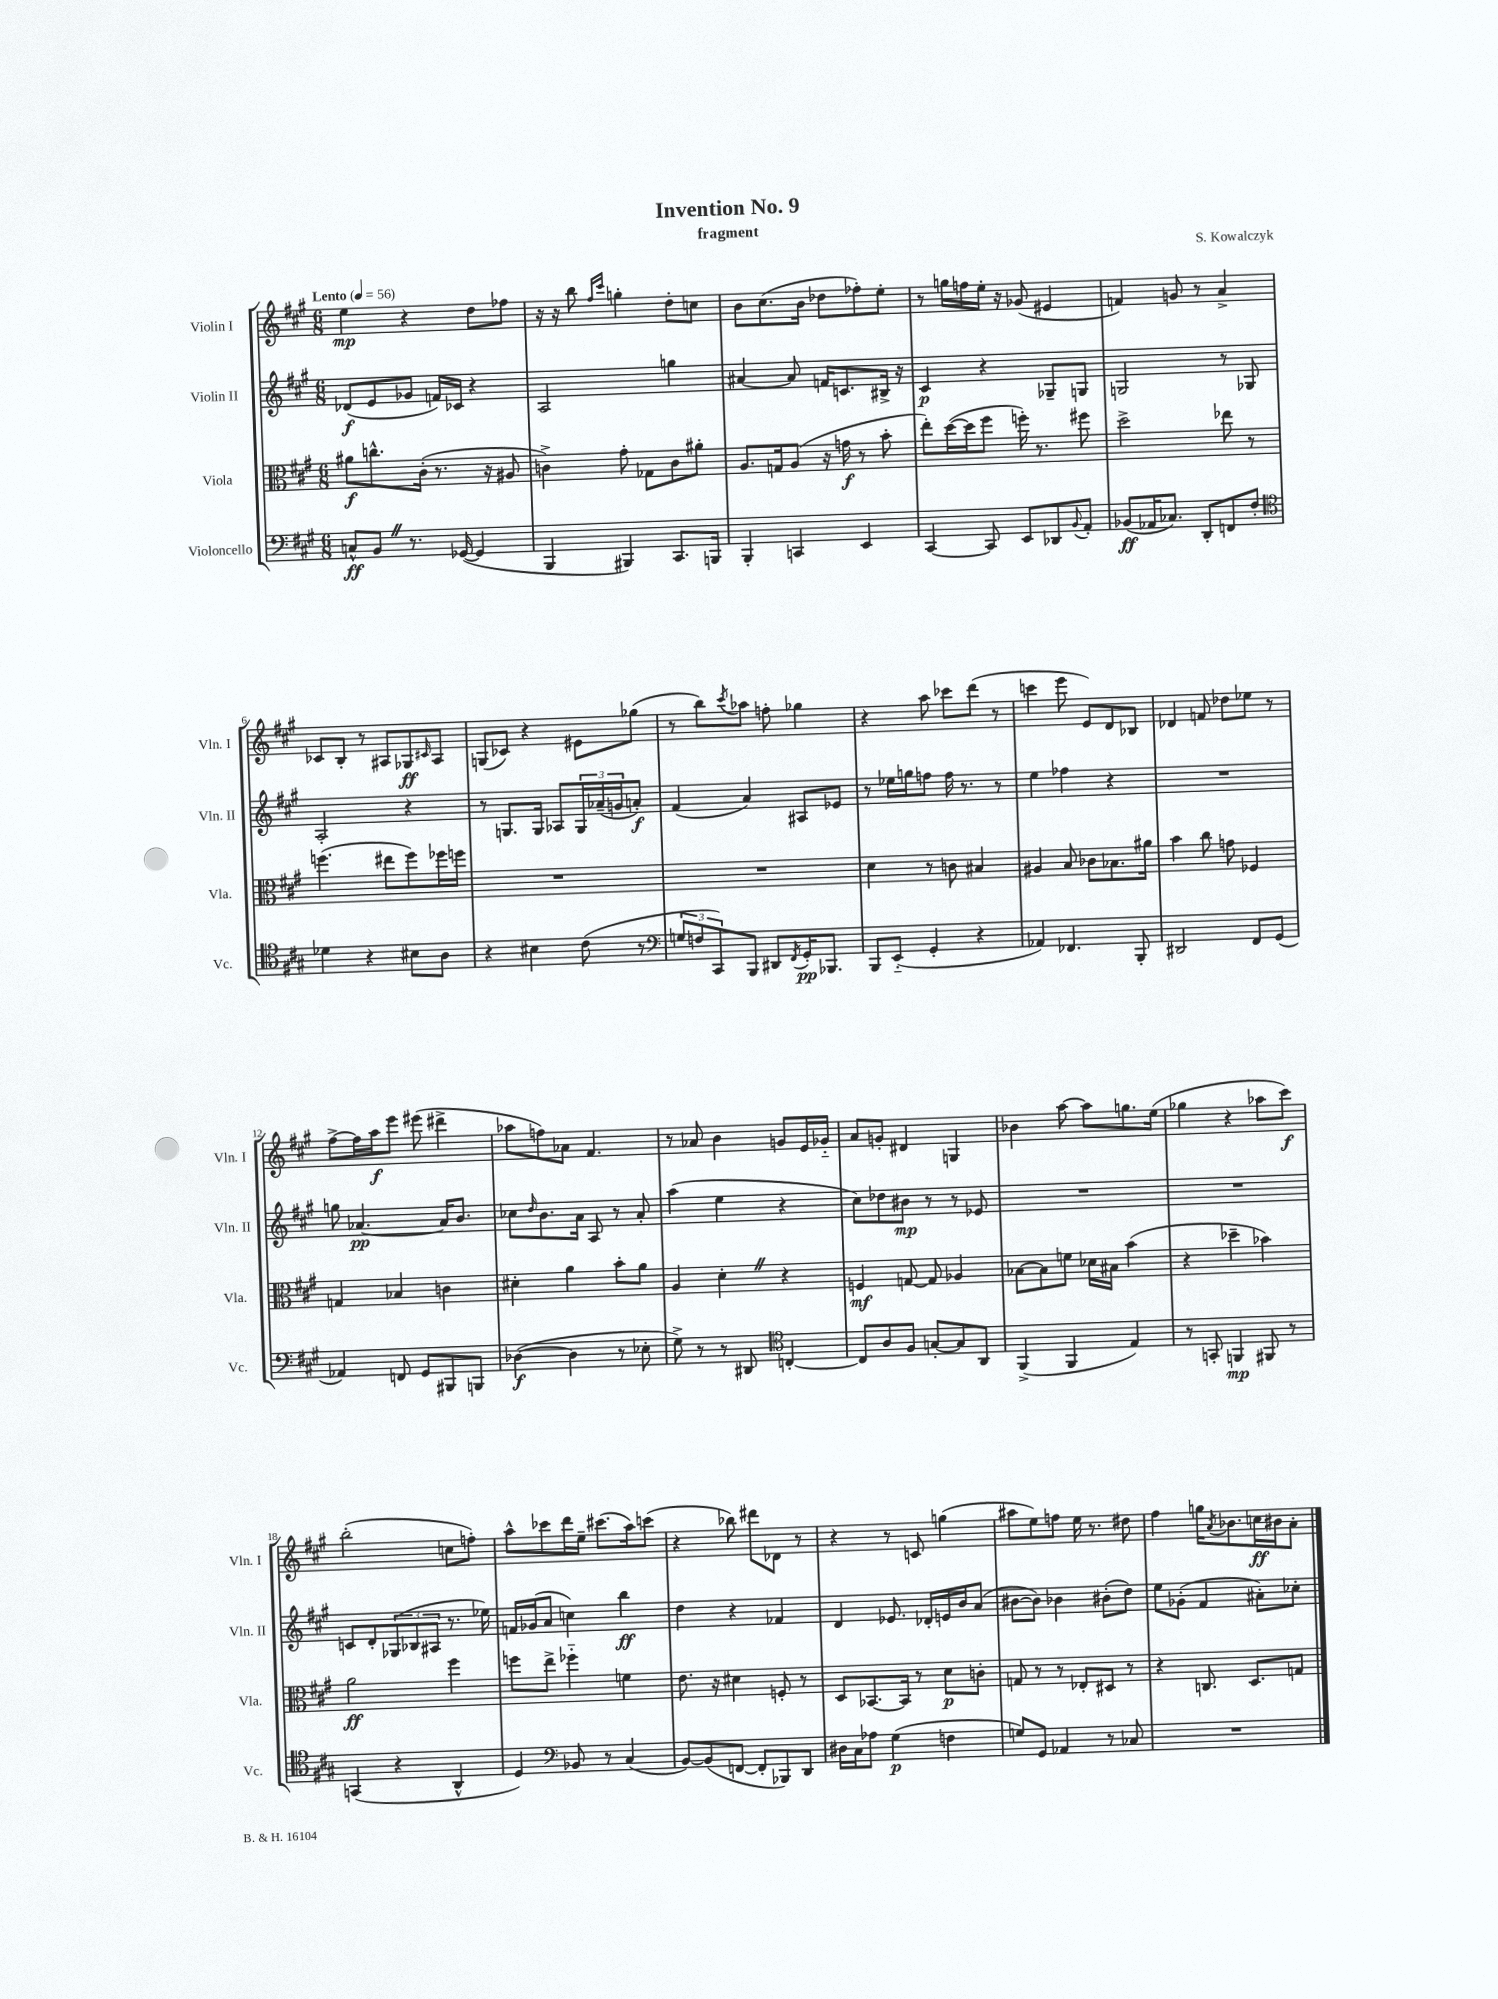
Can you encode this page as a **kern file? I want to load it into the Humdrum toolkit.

**kern	**kern	**kern	**kern
*staff4	*staff3	*staff2	*staff1
*clefF4	*clefC3	*clefG2	*clefG2
*k[f#c#g#]	*k[f#c#g#]	*k[f#c#g#]	*k[f#c#g#]
*M6/8	*M6/8	*M6/8	*M6/8
*MM56	*MM56	*MM56	*MM56
8C^^/L	8a#\L	(8d-/L	4ee\
8BB/J	8.cc^^\	8e/	.
8.r	.	8g-/J	4r
.	(16c#'\Jk	.	.
.	8.r	16f/LL)	.
([16GG-/	.	16c-/JJ	.
4GG-/]	.	4r	8dd\L
.	16r	.	.
.	8A#/	.	8ff-\J
=	=	=	=
4BBB/	4c^\)	2A/	16r
.	.	.	16r
.	.	.	8bb\
.	.	.	16qqff#/LL
.	.	.	16qqccc#/JJ
4BBB#/)	8g#'\	.	4gg'\
.	8G-\L	.	.
8.CC#/L	8c\	4gg\	8dd'\L
.	8a#'\J	.	8cc\J
16BBB/Jk	.	.	.
=	=	=	=
4BBB'/	8.A/L	[4a#/	8b\L
.	.	.	(8.cc#\
.	16G/k	.	.
4CC/	(8A/J	8a#/]	.
.	.	.	16b\Jk
.	16r	16f/LK	8dd-\L
.	16g\	8.c/	.
4EE/	8r	.	8ff-'\)
.	8b'\	16B#^/Jk	8ee'\J
.	.	16r	.
=	=	=	=
[4CC#/	8ee'\L)	4c#/	8r
.	([16dd\L	.	16gg\LL
.	16dd\]J	.	16ff\
8CC#/]	8ff#\J	4r	16ee'\JJ
.	.	.	16r
8EE/L	16ff'\)	.	(8g-/
.	8.r	.	.
8DD-/	.	8G-~/L	4e#/
8qqBB/	.	.	.
8AA'/J	8ff#\	8G/J	.
=	=	=	=
(8BB-/L	2dd^\	2G/	4f/)
16AA-/K	.	.	.
8.C-/J)	.	.	.
.	.	.	8g/
8DD'/L	.	.	8r
8FF/	8ee-\	8r	4a^/
8F#'/J	8r	8G-/	.
=	=	=	=
*clefC4	*	*	*
4d-\	(4.ff\	2A'/	8c-/L
.	.	.	8B'/J
4r	.	.	8r
.	8ee#\L	.	8A#/L
8B#\L	8ff\)	4r	8G-/
.	.	.	16qqc#/
8A\J	16ff-\L	.	8A#/J
.	16ff\JJ	.	.
=	=	=	=
4r	2.r	8r	(8G/L
.	.	8.G/L	8c-/J)
4B#\	.	.	4r
.	.	16G/Jk	.
.	.	8A-/L	.
(8c#\	.	24G/L	8e#\L
.	.	(24a-~/	.
.	.	24g/J	.
8r	.	8a'/J)	(8gg-\J
=	=	=	=
*clefF4	*	*	*
12G/L	2.r	(4f#/	8r
12F/	.	.	.
.	.	.	8bb\L)
12CC#/)	.	.	.
.	.	.	8qccc#/
8BBB/J	.	4a/)	8aa-\J
8DD#/L	.	.	8ff'\
8qFF#/	.	.	.
16GG#'/K	.	8A#/L	4gg-\
8.BBB-/J	.	.	.
.	.	8e-/J	.
=	=	=	=
8BBB/L	4d\	8r	4r
(8EE'~/J	.	16ee-\LL	.
.	.	16gg\J	.
4GG#'/	8r	8ff\J	8aa\
.	8c\	16ff\	8ccc-\L
.	.	8.r	.
4r	4B#/	.	(8ddd\J
.	.	8r	8r
=	=	=	=
4AA-/)	4A#/	4ee\	4ccc\
4.FF-/	8B/	4ff-\	8eee\
.	8c-\L	.	8e/L)
.	8.B-\	4r	8d/
8BBB'/	.	.	8B-/J
.	16a#\Jk	.	.
=	=	=	=
2DD#/	4b\	2.r	4d-/
.	8cc#\	.	8f/
.	8g\	.	8dd-\L
8FF#/L	4F-/	.	8ee-\J
(8GG#/J	.	.	8r
=	=	=	=
4AA-/)	4G/	8gg\	[8ff#^\L
.	.	[4.a-/	16ff#\]L
.	.	.	16aa\J
8FF/	4B-/	.	8eee\J
8GG#/L	.	.	(8eee#\
8BBB#/	4c\	16a-/]LK	4ddd#^\
.	.	8.b/J	.
8BBB/J	.	.	.
=	=	=	=
([4D-\	4d#'\	8cc-\L	8aa-\L
.	.	16qqdd/	.
.	.	8.b\	8ff\)
4D-\]	4a\	.	8a-\J
.	.	16a\Jk	.
.	.	8A/	4.f#/
8r	8b'\L	8r	.
8E-'\	8a\J	8a'/	.
=	=	=	=
8G#^\)	4A/	(4aa\	8r
8r	.	.	8a-/
8r	4d'\	4ee\	4b\
8DD#/	.	.	.
*clefC4	*	*	*
[4C'/	4r	4r	8g/L
.	.	.	16e/L
.	.	.	16g-'~/JJ
=	=	=	=
8C/]L	4F/	8cc#\L)	8a/L
8A/	.	8dd-\	8g'/J
8F#/J	[8G/	8b#\J	4d#/
[8G'/L	8G/]	8r	.
8G/]	4A-/	8r	4G/
8AA/J	.	8e-/	.
=	=	=	=
(4FF#^/	[8B-\L	2.r	4b-\
.	8B-\]	.	.
4FF#/	8f\J	.	[8aa\
.	16d-\LL	.	8aa\]L
.	16B#\JJ	.	.
4E/)	(4b\	.	8.gg\
.	.	.	(16ee\Jk
=	=	=	=
8r	4r	2.r	4gg-\
8GG'/	.	.	.
4FF/	4dd-~\	.	4r
8FF#/	4b-\)	.	8aa-\L
8r	.	.	8ccc#\J)
=	=	=	=
(4GG/	2a\	8c/L	(2bb'\
.	.	8d'/	.
4r	.	(12G-/	.
.	.	12B-/	.
.	.	12A#/J	.
4AA^^/	4ff#\	8.r	8cc\L
.	.	.	8ff'\J)
.	.	16ee-\)	.
=	=	=	=
4D/)	8ff\L	16f/LL	8aa^^\L
.	.	(16g-/J	.
.	8ee^\J	8a/J	8ccc-\
*clefF4	*	*	*
8BB-/	4ff-'~\	4cc\)	16ddd\L
.	.	.	16ee~\JJ
8r	.	.	(8.ccc#\L
(4C#/	4f\	4bb\	.
.	.	.	16aa\k)
.	.	.	(8ccc\J
=	=	=	=
[8BB/L)	8.e\	4dd\	4r
(8BB/]	.	.	.
.	16r	.	.
[8FF/J	4d#\	4r	8bb-\)
8FF'/]L	.	.	8ddd#\L
8BBB-/)	8F'/	4f-/	8d-\J
8DD/J	8r	.	8r
=	=	=	=
16D#\LL	8D/L	4d/	4r
16C#\J	.	.	.
8A-\J	[8.BB-/	.	.
(4G#\	.	8.e-/	8r
.	16BB-/]Jk	.	.
.	8r	.	8c/
.	.	16d-'/LL	.
4F\	8d\L	16e/	(4gg\
.	.	16b/J	.
.	8c'\J	(8a/J	.
=	=	=	=
8G/L)	8G/	[8b#\L	8aa#\L
8GG#/J	8r	8b#\]J)	8ee\)
4AA-/	8r	4b-\	8ff\J
.	8E-'/L	.	16ee\
.	.	.	8.r
8r	8D#/J	(8b#'\L	.
8C-/	8r	8dd\J)	8dd#\
=	=	=	=
2.r	4r	8ee\L	4ff#\
.	.	(8g-'\J	.
.	8.C/	4f#/	16gg\LK
.	.	.	8qa/
.	.	.	8.b-\
.	8.D/L	.	.
.	.	8a#'\L)	16cc\L
.	.	.	16b#\J
.	8G/J	8cc-'\J	8a'\J
==	==	==	==
*-	*-	*-	*-
